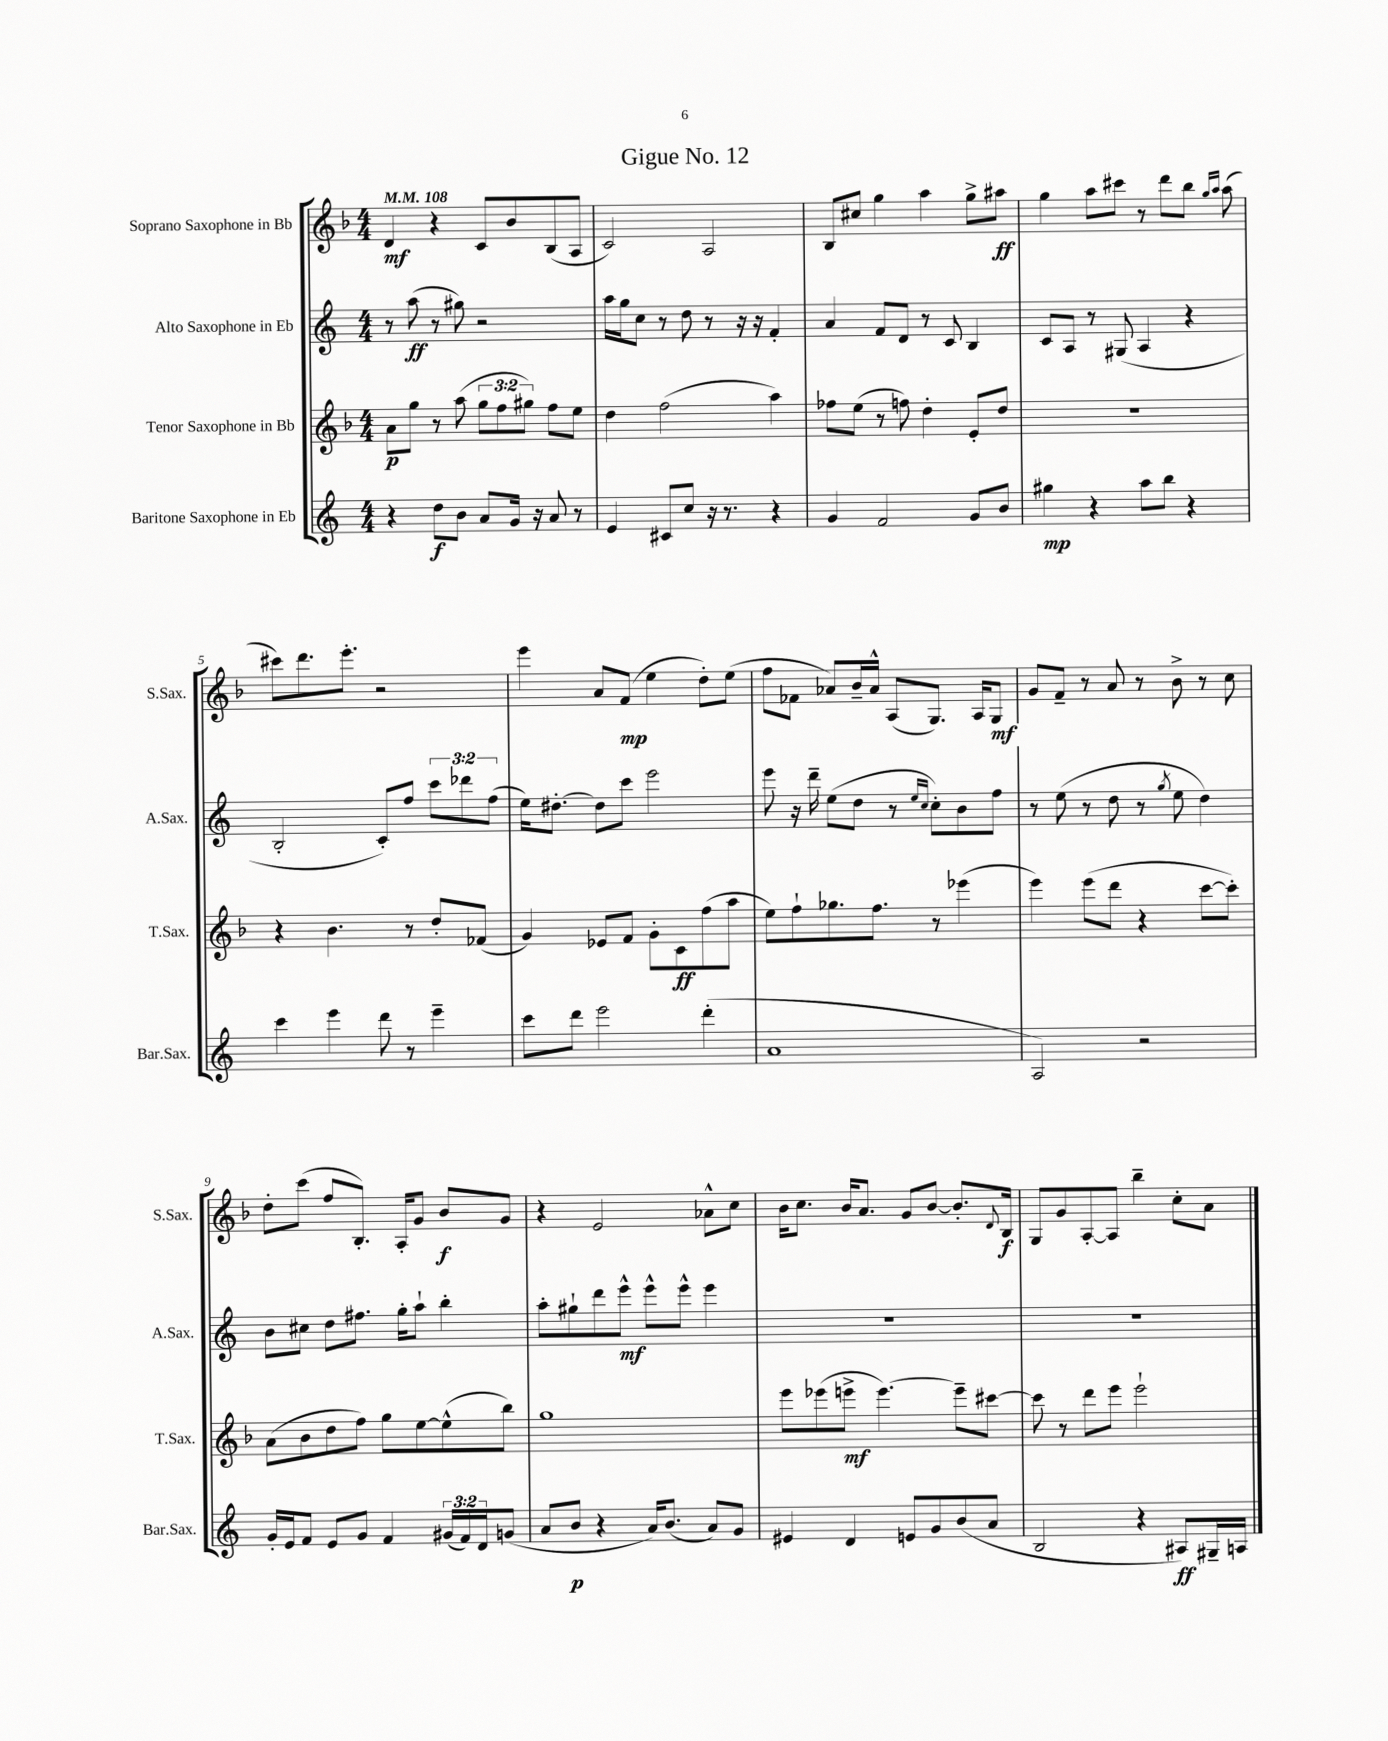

**kern	**kern	**kern	**kern
*staff4	*staff3	*staff2	*staff1
*clefG2	*clefG2	*clefG2	*clefG2
*k[]	*k[b-]	*k[]	*k[b-]
*M4/4	*M4/4	*M4/4	*M4/4
*MM108	*MM108	*MM108	*MM108
4r	8a	8r	4d
.	8gg	(8aa	.
8dd	8r	8r	4r
8b	(8aa	8gg#)	.
8a	12gg	2r	8c
.	12ff	.	.
16g	.	.	8b-
.	12gg#)	.	.
16r	.	.	.
8a	8ff	.	(8B-
8r	8ee	.	8A
=	=	=	=
4e	4dd	16aa	2c)
.	.	16gg	.
.	.	8cc	.
8c#	(2ff	8r	.
8cc	.	8dd	.
16r	.	8r	2A
8.r	.	.	.
.	.	16r	.
.	.	16r	.
4r	4aa)	4f'	.
=	=	=	=
4g	8ff-	4a	8B-
.	(8ee	.	8cc#
2f	8r	8f	4gg
.	8ff)	8d	.
.	4dd'	8r	4aa
.	.	8c	.
8g	8e'	4B	8gg^
8b	8dd	.	8aa#
=	=	=	=
4gg#	1r	8c	4gg
.	.	8A	.
4r	.	8r	8aa
.	.	(8G#	8ccc#
8aa	.	4A	8r
8bb	.	.	8ddd
4r	.	4r	8bb-
.	.	.	16qqgg
.	.	.	16qqaa
.	.	.	(8aa
=	=	=	=
4ccc	4r	2B'	8ccc#)
.	.	.	8.ddd
4eee	4.b-	.	.
.	.	.	8.eee'
8ddd	.	8c')	2r
8r	8r	8ff	.
4eee~	8dd'	12ccc	.
.	.	12ddd-	.
.	(8f-	.	.
.	.	(12ff	.
=	=	=	=
8ccc	4g)	16ee)	4eee
.	.	[8.dd#'	.
8ddd	.	.	.
2eee	8e-	8dd#]	8a
.	8f	8ccc	(8f
.	8g'	2eee	4ee
.	8c	.	.
(4ddd'	(8ff	.	8dd')
.	8aa	.	(8ee
=	=	=	=
1a	8ee)	8eee	8ff
.	8ff`	16r	8f-
.	.	16ddd~	.
.	8.gg-	(8ee	8a-)
.	.	8dd	16b-~
.	8.ff	.	16a-^^
.	.	8r	(8A
.	.	16qqee	.
.	.	16qqcc	.
.	8r	8cc')	8.G)
.	(4eee-	8b	.
.	.	.	16A
.	.	8ff	8G
=	=	=	=
2A)	4eee)	8r	8g
.	.	(8ee	8f~
.	(8eee	8r	8r
.	8ddd	8dd	8a
2r	4r	8r	8r
.	.	8qgg	.
.	.	8ee	8b-^
.	[8ccc	4dd)	8r
.	8ccc'])	.	8cc
=	=	=	=
16g'	(8a	8b	8dd'
16e	.	.	.
8f	8b-	8cc#	(8ccc
8e	8dd	8dd	8ff
8g	8ff)	8.ff#	8.B-')
4f	8gg	.	.
.	.	16gg'	16A'
.	[8ee	8aa`	8g
(24g#	(8ee^^]	4bb'	8b-
24f)	.	.	.
24d	.	.	.
(8g	8bb-)	.	8g
=	=	=	=
8a	1gg	8aa'	4r
8b	.	8gg#`	.
4r	.	8ddd	2e
.	.	8eee^^	.
16a)	.	8eee^^	.
(8.b	.	.	.
.	.	8eee^^	.
8a)	.	4eee	8a-^^
8g	.	.	8cc
=	=	=	=
4e#	8eee	1r	16b-
.	.	.	8.cc
.	(8eee-	.	.
4d	8eee^	.	16b-
.	.	.	8.a
.	[4.eee)	.	.
8e	.	.	8g
8g	.	.	[8b-
(8b	8eee~]	.	8.b-']
8a	[8ccc#	.	.
.	.	.	8qqd
.	.	.	16B-
=	=	=	=
2B	8ccc#]	1r	8G
.	8r	.	8g
.	8ddd	.	[8A'
.	8eee	.	8A]
4r	2eee`	.	4bb-~
8A#)	.	.	8cc'
16G#~	.	.	8a
16A	.	.	.
==	==	==	==
*-	*-	*-	*-
